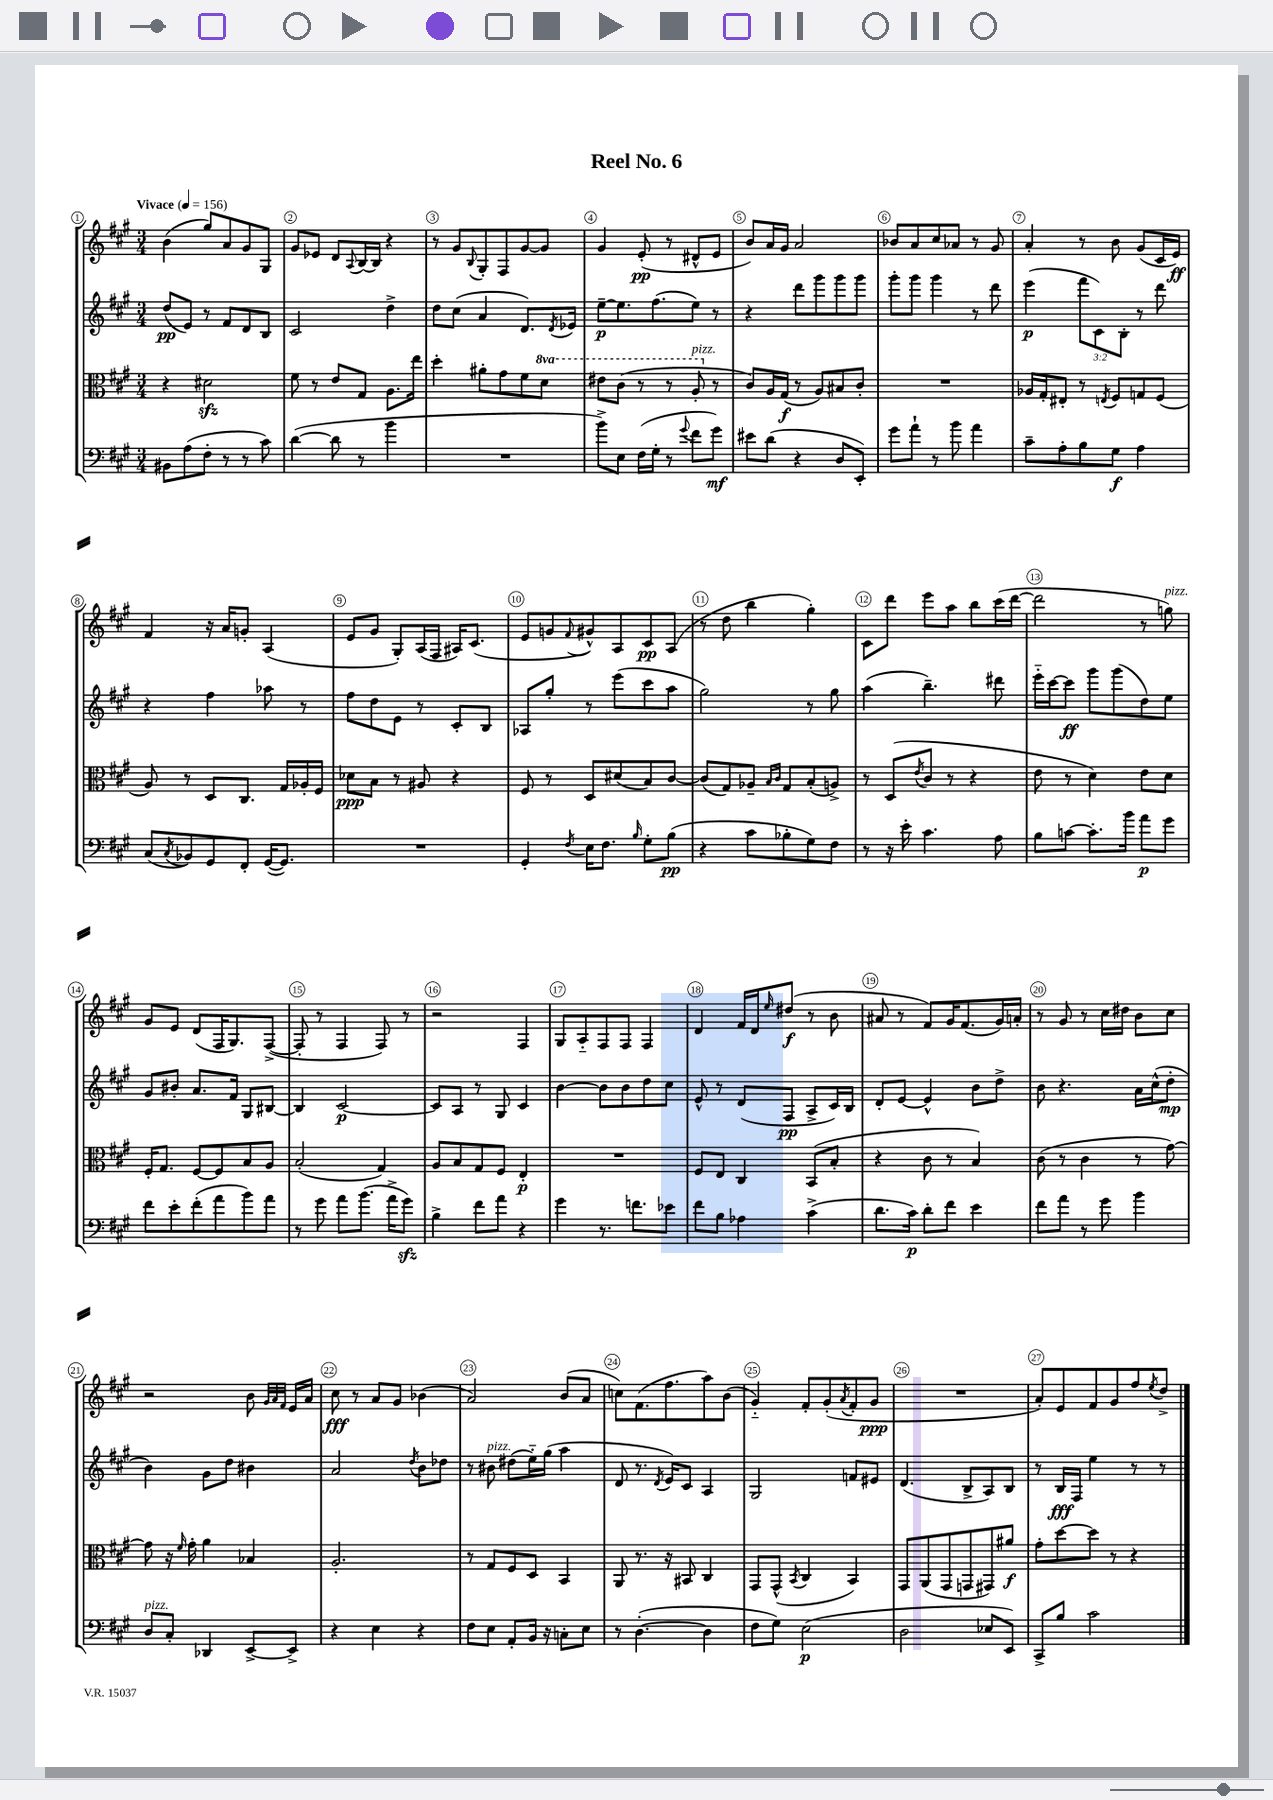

**kern	**kern	**kern	**kern
*staff4	*staff3	*staff2	*staff1
*clefF4	*clefC3	*clefG2	*clefG2
*k[f#c#g#]	*k[f#c#g#]	*k[f#c#g#]	*k[f#c#g#]
*M3/4	*M3/4	*M3/4	*M3/4
*MM156	*MM156	*MM156	*MM156
8BB#\L	4r	(8dd/L	(4b\
(8A\	.	8e/J)	.
8F#'\J	2d#\	8r	8gg#/L)
8r	.	8f#/L	8a/
8r	.	8d/	8g#/
8c#\)	.	8B/J	8G#/J
=	=	=	=
([4d\	8f#\	2c#/	8g#/L
.	8r	.	8e-/J
8d\]	8e/L	.	8d/L
.	.	.	8qqA/
8r	8G#/J	.	[16B/L
.	.	.	16B/]JJ
4b\	8.A\L	4dd^\	4r
.	16ee\Jk	.	.
=	=	=	=
2.r	4dd'\	8dd\L	8r
.	.	(8cc#\J	8g#/L
.	.	.	8qqB/
.	8a#'\L	4a/	8G#'/
.	8g#\	.	8F#/
.	8f#\	8.d/L)	[8g#/
.	8dd\J	.	8g#/]J
.	.	8qd/	.
.	.	16e-/Jk	.
=	=	=	=
8b^\L)	8ee#\L	[8ee~\L	4g#/
8E\J	(8cc#\J	8.ee\]	.
(16F#\LL	8r	.	(8e'/
16G#'\JJ	.	(8.ff#\	.
8r	8r	.	8r
8qqg#/	.	.	.
8f#\L	8a'/	8ee\J)	8d#^^/L
8g#\J)	8r	8r	8e/J
=	=	=	=
8e#\L	8c#/L)	4r	8b/L)
(8d\J	16A/L	.	16a/L
.	(16G#/JJ	.	16g#/JJ
4r	8r	8ddd\L	2a/
.	8A/L)	8ggg#\	.
8D/L	8B#/	8ggg#\	.
8EE'/J)	8c#'/J	8ggg#\J	.
=	=	=	=
8g#\L	2.r	8ggg#'\L	8b-/L
8a`\J	.	8ggg#\J	8a/
8r	.	4ggg#\	8cc#/
8b\	.	.	8a-/J
4a\	.	8r	8r
.	.	8ddd\	8g#/
=	=	=	=
8c#~\L	16A-/LL	(4eee\	4a'/
.	16G#'/J	.	.
8A'\	8E#'/J	.	.
8B\	8r	12fff#\L	8r
.	.	12c#\)	.
.	8qE/	.	.
8G#\J	8F#/L	.	8b\
.	.	12B'\J	.
4A\	8G/	8r	(8g#/L
.	(8F#/J	8ddd\	16c#/L
.	.	.	16e/JJ)
=	=	=	=
(8C#/L	8A/)	4r	4f#/
8qC#/	.	.	.
8BB-/)	8r	.	.
8GG#/	8D/L	4ff#\	16r
.	.	.	16a/LK
8FF#'/J	8.C#/J	.	8g'/J
([16GG#/LK	.	8aa-\	(4A/
8.GG#/]J)	16G#/LL	.	.
.	16A-'/	8r	.
.	16F#/JJ	.	.
=	=	=	=
2.r	8d-\L	8ff#\L	8e/L
.	8B\J	8dd\	8g#/J
.	8r	8e\J	8G#'/L)
.	8A#/	8r	(16A/L
.	.	.	16F#/JJ
.	4r	8c#'/L	16A#/LK)
.	.	.	(8.c#/J
.	.	8B/J	.
=	=	=	=
4GG#'/	8F#/	8A-/L	8e/L
.	8r	8gg#'/J	8g/
8qF#/	.	.	8qqf#/
16E\LK	8D/L	8r	8g#^^/)
8.F#\J	.	.	.
.	(8d#/	(8eee\L	8A/
16qqB/	.	.	.
8G#'\L	8B/)	8ccc#\	8c#/
(8B\J	[8c#/J	8aa\J	(8A/J
=	=	=	=
4r	(8c#/]L	2gg#\)	8r
.	8G#/)	.	8dd\
8c#\L	8A-~/J	.	4bb\
.	16qqB/LL	.	.
.	16qqc#/JJ	.	.
8B-'\	8G#/L	.	.
8G#\)	(8B'/	8r	4gg#'\)
8F#\J	8A^/J)	8gg#\	.
=	=	=	=
8r	8r	(4aa\	8c#\L
16r	(8D/L	.	8ddd\J
16e'\	.	.	.
.	8qe/	.	.
4.c#\	8c#/J	4.bb~\)	8eee\L
.	8r	.	8aa\J
.	4r	.	8bb\L
8A\	.	8ddd#\	(16ccc#\L
.	.	.	[16ddd\JJ
=	=	=	=
8B\L	8e\	16eee'~\LL	2ddd\]
.	.	[16ccc#\J	.
[8c\J	8r	8ccc#\]J	.
8.c'\]L	4d\)	8ggg#\L	.
.	.	(8ggg#\	.
16b\Jk	.	.	.
8a\L	8e\L	8dd\)	8r
8g#\J	8d\J	8ee\J	8gg\)
=	=	=	=
8f#\L	16F#'/LK	8g#/L	8g#/L
.	8.G#/J	.	.
8e'\	.	8b#'/J	8e/J
(8f#'\	[8F#/L	8.a/L	(8d/L
8a\	8F#/]	.	16F#/K
.	.	16f#/Jk	8.G#/)
8b\)	8B/	8G#/L	.
8a\J	8A/J	[8B#/J	([8F#^/J
=	=	=	=
8r	(2B'/	4B#/]	8F#'/]
8g#\	.	.	8r
8a\L	.	[2c#/	4F#/
(8.b\J	.	.	.
.	4G#/)	.	8F#/)
16a^\LK	.	.	.
8g#\J)	.	.	8r
=	=	=	=
4B^\	8A/L	8c#/]L	2r
.	8B/	8A/J	.
8f#\L	8G#/	8r	.
8a\J	8F#/J	8G#/	.
4r	4E'/	4c#/	4F#/
=	=	=	=
4g#\	2.r	[4b\	8G#/L
.	.	.	8A'~/
8.r	.	8b\]L	8F#/
.	.	8b\	8F#/J
8.f\L	.	.	.
.	.	8dd\	4F#/
8e-\J	.	8cc#\J	.
=	=	=	=
8f#\L	8F#/L	8e^^/	4d/
8B\J	8E/J	8r	.
4A-\	4C#/	(8d/L	16f#/LL
.	.	.	16d/J
.	.	.	16qqee/
.	.	8F#/J	(8dd#/J
(4c#^\	(8BB/L	8A^/L	8r
.	8B'/J	16c#/L)	8b\
.	.	16B/JJ	.
=	=	=	=
8.d\L	4r	8d'/L	8a#/
.	.	[8e/J	8r
16c#\Jk)	.	.	.
8d'\L	8c#\	4e^^/]	8f#/L)
8f#\J	8r	.	16g#/K
.	.	.	(8.f#/
4e\	4B/)	8b\L	.
.	.	8dd^\J	16g#/L)
.	.	.	16a'/JJ
=	=	=	=
8f#\L	(8c#\	8b\	8r
8a\J	8r	4.r	8g#/
8r	4c#\	.	8r
8g#\	.	.	16cc#\LL
.	.	.	16dd#\JJ
4b\	8r	16a\LL	8b\L
.	.	(16cc#^^\J	.
.	[8g#\)	8dd'\J	8cc#\J
=	=	=	=
8D/L	8g#\]	4b\)	2r
8C#'/J	16r	.	.
.	16qqf#/	.	.
.	16g#'\	.	.
4DD-/	4a\	8g#\L	.
.	.	8dd\J	.
[8EE^/L	4B-/	4b#\	8b\
.	.	.	32qqg#/LLL
.	.	.	32qqa/
.	.	.	32qqf#/JJJ
8EE^/]J	.	.	16e/LL
.	.	.	16a/JJ
=	=	=	=
4r	2.A'/	2a/	8cc#\
.	.	.	8r
4E\	.	.	8a/L
.	.	.	8g#/J
.	.	8qdd/	.
4r	.	8b\L	(4b-\
.	.	8dd-\J	.
=	=	=	=
8F#\L	8r	8r	2a/)
8E\J	8G#/L	8b#\	.
8AA'/L	8F#/	(8dd#\L	.
16BB/Jk	8D/J	16ee'~\L)	.
16r	.	(16gg#\JJ	.
8C'\L	4BB/	4aa\	(8b/L
8E\J	.	.	8a/J
=	=	=	=
8r	8AA/	8d/	8cc\L)
([4.D'\	8.r	8.r	(8.f#\
.	.	8qd/	.
.	16r	16e/LK)	8.ff#\
.	8BB#/	8c#/J	.
4D\]	4C#/	4A/	8aa\)
.	.	.	(8b\J
=	=	=	=
8F#\L	8GG#/L	2G#/	4g#'~/)
8G#\J)	(8GG#^^/J	.	.
.	8qBB/	.	.
(2E\	4C#/	.	8f#'/L
.	.	.	(8g#'/
.	.	.	8qa/
.	4BB/)	8f/L	8f#'/
.	.	8e#/J	8g#/J
=	=	=	=
2D\	8GG#/L	(4.d/	2.r
.	(8AA/	.	.
.	8GG#/	.	.
.	8GG/	8B^/L	.
8E-/L	8GG#/)	8A/)	.
8EE/J)	8a#/J	8B/J	.
=	=	=	=
8CC#^/L	8g#'\L	8r	8a'/L)
8B/J	[8dd\	16B/LL	8e/
.	.	16F#/JJ	.
2c#\	8dd\]J	4ee\	8f#/
.	8r	.	8g#/
.	4r	8r	8ff#/
.	.	.	8qee/
.	.	8r	8dd^/J
==	==	==	==
*-	*-	*-	*-
